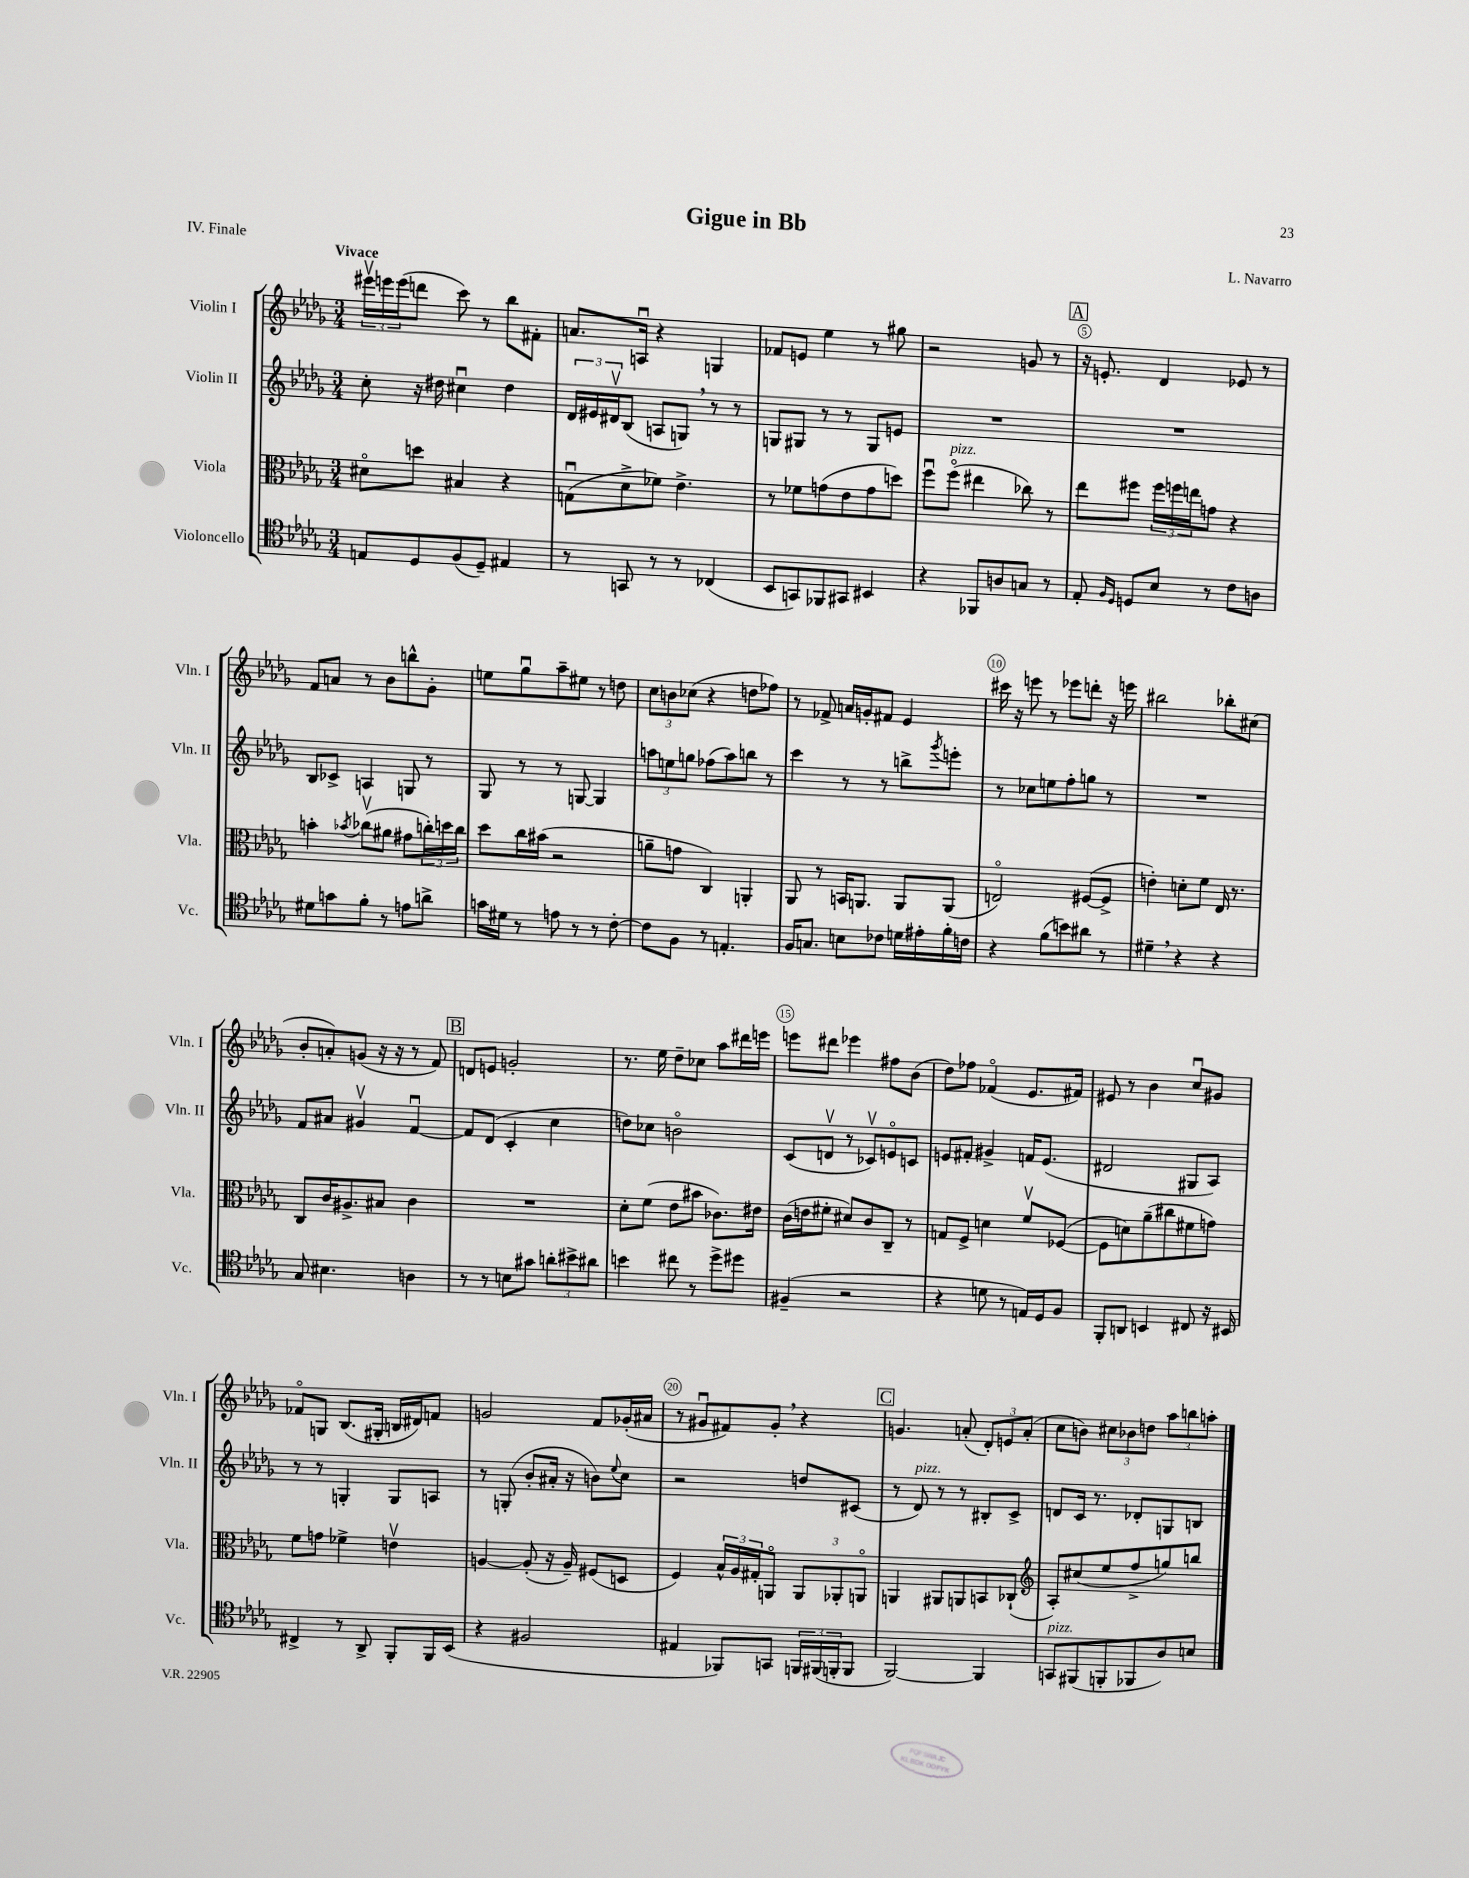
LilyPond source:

\header { title = "Gigue in Bb" composer = "L. Navarro" piece = "IV. Finale" }
<<
\new StaffGroup <<
\new Staff = "s0" \with { instrumentName = "Violin I" shortInstrumentName = "Vln. I" } {
    \clef treble \key des \major \numericTimeSignature \time 3/4 \tempo "Vivace"
    \tuplet 3/2 { eis'''16\upbow e'''16 e'''16( } d'''8 c'''8) r8 bes''8 fis'8-. |
    a'8. a16\downbow r4 g4 |
    fes'8 e'8 ees''4 r8 gis''8 |
    r2 g'8 r8 |
    \mark \markup { \box "A" } r16 e'8.-. des'4 ees'8 r8 |
    f'8 a'8 r8 bes'8 b''8-^ ges'8-. |
    e''8 ges''8\downbow aes''8-- eis''8 r8 d''8 |
    \tuplet 3/2 { c''8 b'8 ces''8( } r4 d''8 fes''8) |
    r8 fes'8-> a'16 g'16-. fis'8 ees'4 |
    cis'''16 r16 e'''8 r8 ees'''8 d'''8-. r16 e'''16 |
    bis''2 bes''8-. cis''8( |
    bes'8-. a'8-.) g'8( r16 r16 r8 f'8) |
    \mark \markup { \box "B" } d'8 e'8 g'2-. |
    r8. ees''16 des''8-- ces''8 aes''8 dis'''16 e'''16 |
    e'''8 dis'''8 ees'''4 fis''8 bes'8( |
    des''8) fes''8 fes'4\flageolet( ees'8. fis'16) |
    eis'8 r8 bes'4 c''8\downbow gis'8 |
    fes'8\flageolet g8 bes8.( gis16-. b16 dis'16) f'8 |
    g'2 f'8 ges'16-.( ais'16 |
    r8 gis'8\downbow fis'8) gis'8-. \breathe r4 |
    \mark \markup { \box "C" } g'4. a'8-.( \tuplet 3/2 { des'8-.) e'8 a'8-.( } |
    c''8 b'8) \tuplet 3/2 { cis''8 bes'8 d''8 } \tuplet 3/2 { aes''8 b''8 a''8-. } \bar "|." |
}
\new Staff = "s1" \with { instrumentName = "Violin II" shortInstrumentName = "Vln. II" } {
    \clef treble \key des \major \numericTimeSignature \time 3/4
    c''8-. r16 dis''16 cis''4\downbow dis''4 |
    \tuplet 3/2 { des'16 eis'16 dis'16\upbow } bes8( a8 g8) \breathe r8 r8 |
    g8 gis8 r8 r8 gis8 e'8 |
    R2. |
    \mark \markup { \box "A" } R2. |
    bes8 ces'8-> a4 g8 r8 |
    ges8 r8 r8 g8~ g4 |
    \tuplet 3/2 { a''8 e''8 g''8 } fes''8( a''8) b''8 r8 |
    c'''4 r8 r8 b''8-> \acciaccatura { ges'''8 } e'''8-. |
    r8 ces''8 e''8 f''8-. g''8 r8 |
    R2. |
    f'8 ais'8 gis'4\upbow f'4~\downbow |
    \mark \markup { \box "B" } f'8 des'8( c'4-. c''4 |
    d''8) ces''8 b'2\flageolet |
    c'8( d'8\upbow r8 ces'8\upbow) e'8\flageolet c'8 |
    e'8 fis'8-. gis'4-> f'16 e'8.( |
    dis'2 gis8 aes8) |
    r8 r8 g4-. g8 a8 |
    r8 g8-.( bes'8-. ais'16-. r16 b'8) \appoggiatura { ees''8 } c''8 |
    r2 d''8 cis'8( |
    \mark \markup { \box "C" } r8 des'8^\markup { \italic "pizz." }) r8 r8 bis8-. c'8-> |
    d'8 c'16 r8. des'8-. g8 b8 \bar "|." |
}
\new Staff = "s2" \with { instrumentName = "Viola" shortInstrumentName = "Vla." } {
    \clef alto \key des \major \numericTimeSignature \time 3/4
    dis'8\flageolet d''8 bis4 r4 |
    g8\downbow( des'8-> fes'8) ees'4.-> |
    r8 fes'8 g'8( ees'8 g'8 d''8) |
    f''8\downbow f''8\flageolet^\markup { \italic "pizz." }( eis''4 ces''8) r8 |
    \mark \markup { \box "A" } ees''8 fis''8 \tuplet 3/2 { fis''16 f''16 e''16 } g'8 r4 |
    b'4-. \acciaccatura { bes'8 } ces''8\upbow( ais'8 gis'8 \tuplet 3/2 { c''16-.) d''16 c''16 } |
    des''8 c''16 bis'16( r2 |
    a'8-- g'8 c4) a,4-. |
    aes,8 r8 b,16 a,8. a,8 a,8( |
    e2\flageolet) fis8~( fis8-> |
    e'4-.) d'8-. f'8 ees16 r8. |
    c8 c'16 ais8.-> bis8 c'4 |
    \mark \markup { \box "B" } R2. |
    des'8-. f'8( ees'8 bis'8 ces'8.) eis'16 |
    c'16( e'16 fis'8-. dis'8) c'8 c8-- r8 |
    g8 f8-> d'4 f'8\upbow fes8~( |
    fes8 d'8) aes'8--( cis''8 fis'8 g'8) |
    f'8 g'8 fes'4-> e'4\upbow |
    a4~ a8-.( r16 a16--) fis8( d8 |
    f4) \tuplet 3/2 { bes16-^ aes16 gis16-. } a,8\flageolet \tuplet 3/2 { a,8 aes,8-. a,8\flageolet } |
    \mark \markup { \box "C" } a,4 ais,8 a,8 b,8 ces8-!( |
    \clef treble aes8-.) cis''8( ees''8 f''8-> g''8) b''8 \bar "|." |
}
\new Staff = "s3" \with { instrumentName = "Violoncello" shortInstrumentName = "Vc." } {
    \clef tenor \key des \major \numericTimeSignature \time 3/4
    e8 des8 f8( des8--) eis4 |
    r8 g,8 r8 r8 ces4( |
    bes,8 g,8) fes,8 gis,8 bis,4 |
    r4 fes,8 a8 g8 r8 |
    \mark \markup { \box "A" } ees8-. \grace { f16 des16 } d8 bes8 r8 c'8 a8 |
    dis'8 g'8 f'8-. r8 e'8 a'8-> |
    g'16 dis'16 r8 e'8 r8 r8 c'8~-. |
    c'8 f8 r8 e4.-. |
    f16 g8. b8 ces'8 d'16 eis'16-. f'16-. c'16 |
    r4 f'8( b'8) ais'8 r8 |
    dis'4-- \breathe r4 r4 |
    ges8 bis4. a4 |
    \mark \markup { \box "B" } r8 r8 b8 gis'8 \tuplet 3/2 { a'8-. bis'8-> ais'8 } |
    b'4 cis''8 r8 des''8-> dis''8 |
    fis4--( r2 |
    r4 d'8 r8 e16) des16 f8 |
    f,8-. a,8 b,4 cis8 r16 bis,16 |
    cis4-> r8 aes,8-> f,8-. f,16 bes,16( |
    r4 fis2 |
    eis4 fes,8) g,8 \tuplet 3/2 { f,16 fis,16( f,16-. } f,8 |
    \mark \markup { \box "C" } f,2~) f,4 |
    g,8^\markup { \italic "pizz." } fis,8( f,8-. fes,8 aes8) b8 \bar "|." |
}
>>
>>
\layout { \context { \Score \override BarNumber.break-visibility = ##(#f #t #t) barNumberVisibility = #(every-nth-bar-number-visible 5) \override BarNumber.stencil = #(make-stencil-circler 0.1 0.3 ly:text-interface::print) } }
